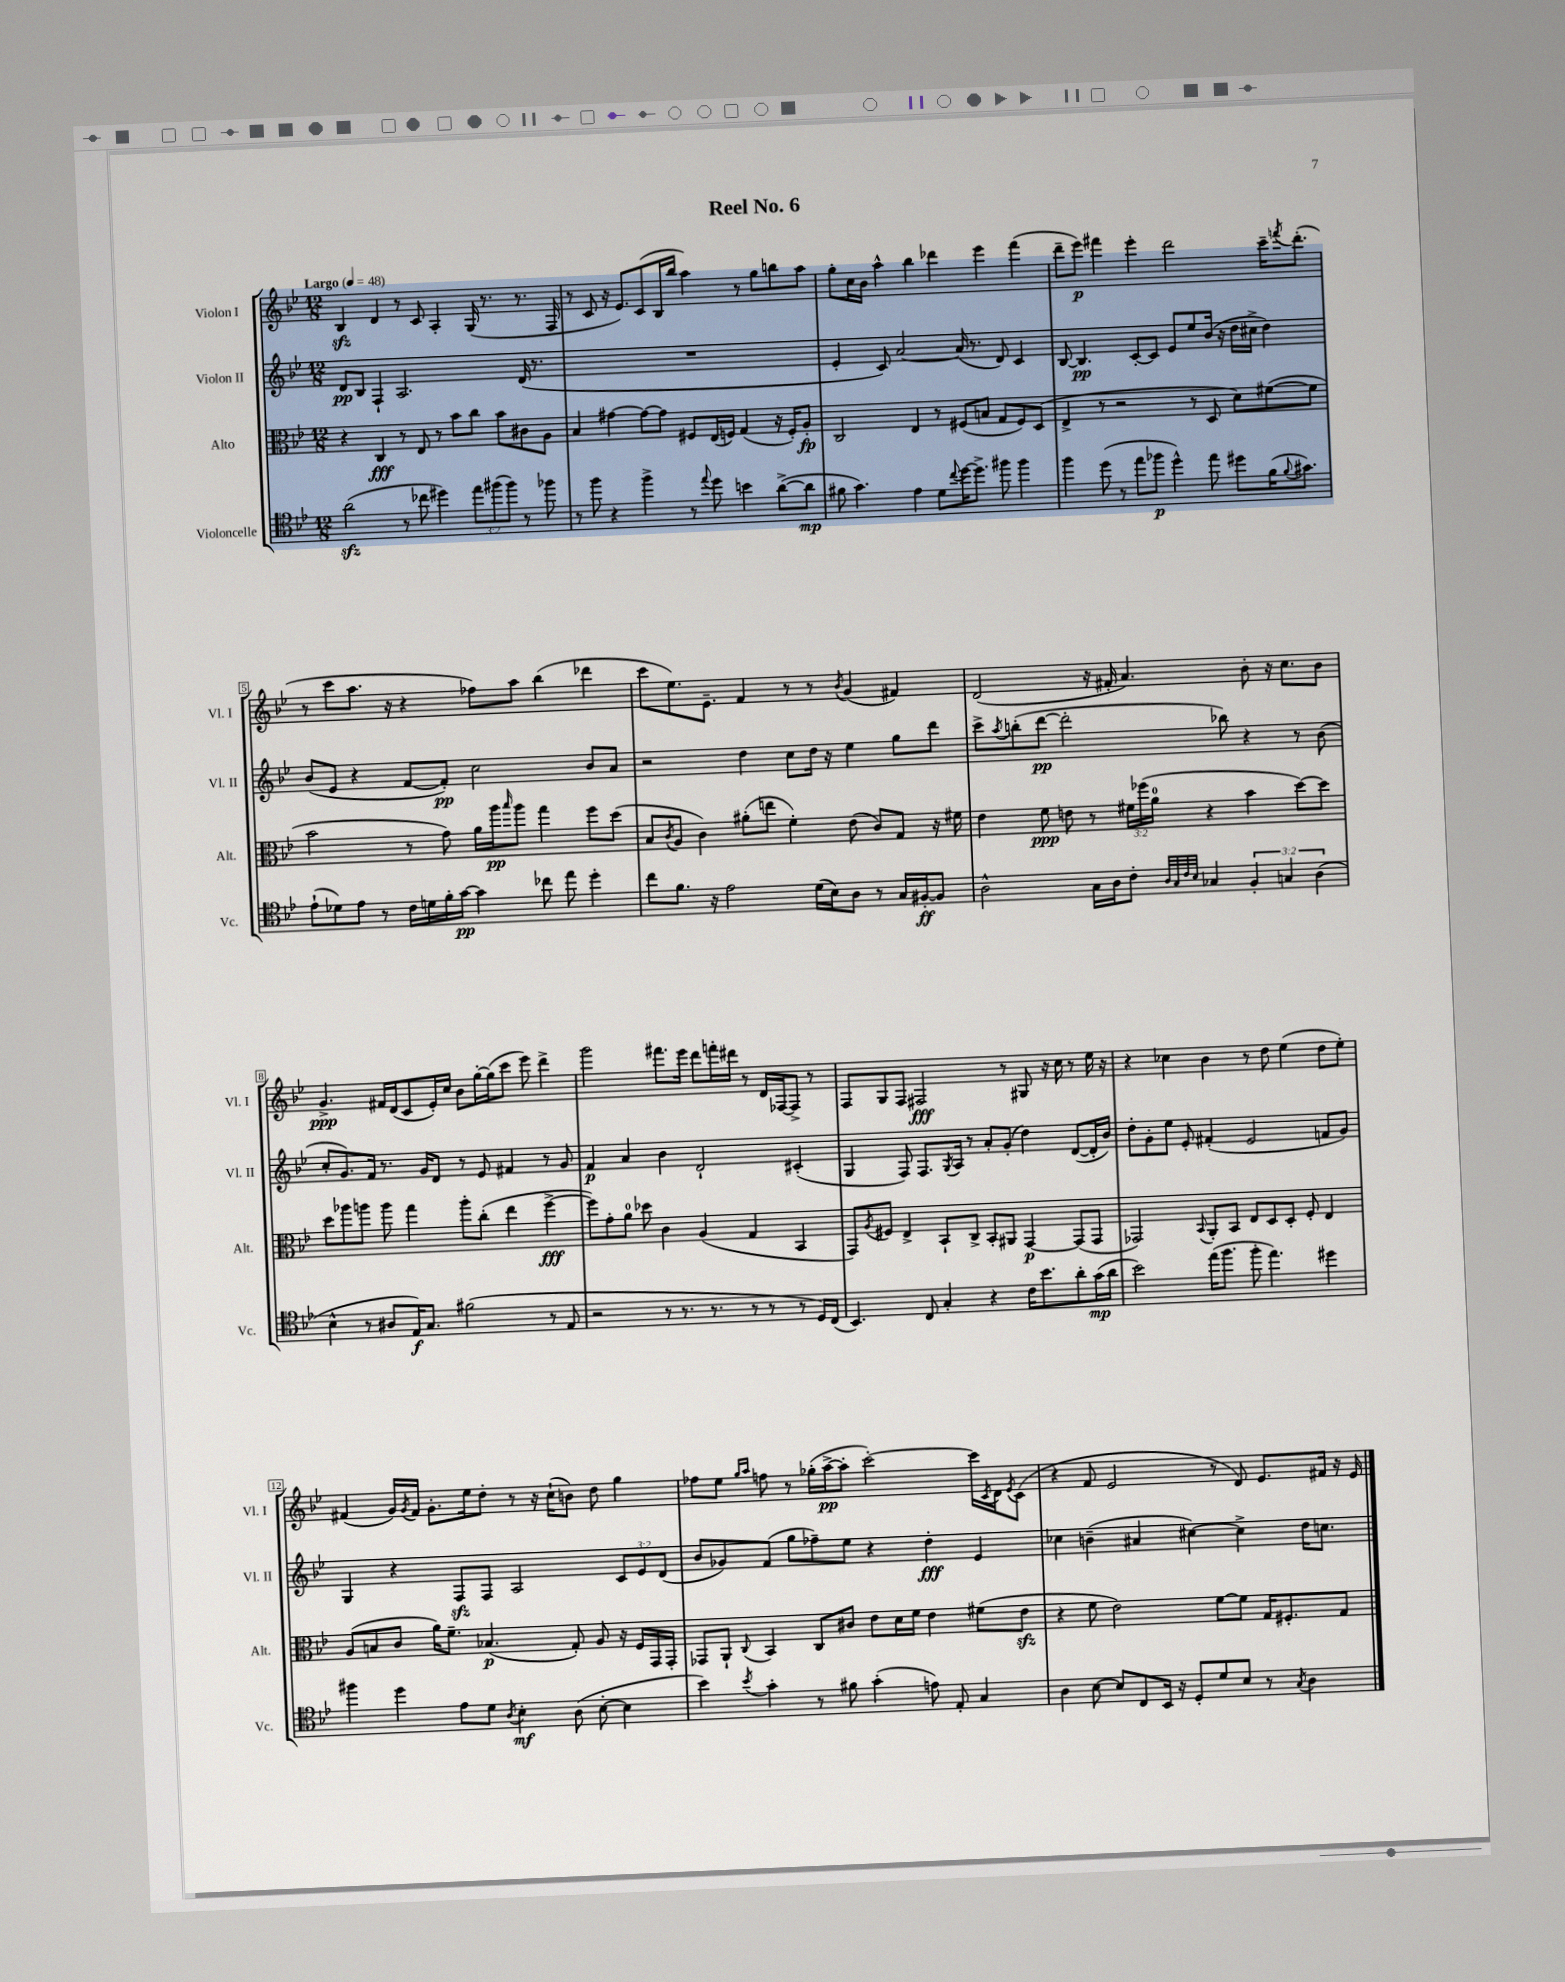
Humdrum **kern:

**kern	**dynam	**kern	**dynam	**kern	**dynam	**kern	**dynam
*part4	*part4	*part3	*part3	*part2	*part2	*part1	*part1
*staff4	*staff4	*staff3	*staff3	*staff2	*staff2	*staff1	*staff1
*I"Violoncelle	*	*I"Alto	*	*I"Violon II	*	*I"Violon I	*
*I'Vc.	*	*I'Alt.	*	*I'Vl. II	*	*I'Vl. I	*
*clefC4	*	*clefC3	*	*clefG2	*	*clefG2	*
*k[b-e-]	*	*k[b-e-]	*	*k[b-e-]	*	*k[b-e-]	*
*M12/8	*	*M12/8	*	*M12/8	*	*M12/8	*
*MM48	*	*MM48	*	*MM48	*	*MM48	*
=1	=1	=1	=1	=1	=1	=1	=1
!	!	!	!	!	!	!LO:TX:a:B:t=Largo	!
(2azz\	.	4r	.	8d/L	pp	4B-zz/	.
.	.	.	.	8B-/J	.	.	.
.	.	4C/	fff	4F`/	.	4d/	.
8r	.	8r	.	2.A/	.	8r	.
8cc-X\	.	8E-/	.	.	.	8c/	.
4dd#X\)	.	8r	.	.	.	4A'/	.
.	.	8b-\L	.	.	.	.	.
12ee-\L	.	8cc\J	.	.	.	(16G/	.
.	.	.	.	.	.	8.r	.
(12ff#X\	.	.	.	.	.	.	.
.	.	8b-\L	.	.	.	.	.
12ff#\J)	.	.	.	.	.	.	.
8r	.	8c#X\	.	(16d/	.	8.r	.
.	.	.	.	8.r	.	.	.
8ff-X\	.	8A\J	.	.	.	.	.
.	.	.	.	.	.	16F/	.
=2	=2	=2	=2	=2	=2	=2	=2
8r	.	4B-/	.	1.r	.	8r	.
8ff\	.	.	.	.	.	8c/	.
4r	.	[4g#X\	.	.	.	16r	.
.	.	.	.	.	.	8.e-/L)	.
4ff^\	.	8g#\L_	.	.	.	(8c/	.
.	.	8g#\J]	.	.	.	16B-/L	.
.	.	.	.	.	.	16bb-/JJ	.
8r	.	8F#X/L	.	.	.	4aa\)	.
8qqee-/	.	.	.	.	.	.	.
8dd\	.	(16E-/L	.	.	.	.	.
.	.	16Fn/JJ)	.	.	.	.	.
4bn\	.	(4G/	.	.	.	8r	.
.	.	.	.	.	.	8gg\L	.
([8a^\L	.	16r	.	.	.	8bbn\	.
.	.	16F'/KL)	.	.	.	.	.
8a\J]	mp	8A'/J	fp	.	.	8aa\J	.
=3	=3	=3	=3	=3	=3	=3	=3
8f#X\	.	2C/	.	4e-'/	.	8gg'\L	.
4.g\)	.	.	.	.	.	16cc\L	.
.	.	.	.	.	.	16b-\JJ	.
.	.	.	.	8c/)	.	4aa^^\	.
.	.	.	.	[2a/	.	.	.
4e-\	.	4E-/	.	.	.	4bb-\	.
8d\L	.	8r	.	.	.	4ddd-X\	.
8qqcc/	.	.	.	.	.	.	.
[16dd\K	.	(8F#X/L	.	(16a/]	.	.	.
8.dd^\J]	.	.	.	8.r	.	.	.
.	.	8Bn/J	.	.	.	4eee-\	.
8ff#X\	.	8G/L	.	8d/)	.	.	.
4ff#\	.	8F#/)	.	4c/	.	(4fff\	.
.	.	(8D/J	.	.	.	.	.
=4	=4	=4	=4	=4	=4	=4	=4
4ff\	.	4E-^/	.	[8B-/	.	8ddd~\L	.
.	.	.	.	4.B-/]	pp	8eee-\J)	p
(8dd\	.	8r	.	.	.	4fff#X\	.
8r	.	2r	.	.	.	.	.
8ee-\L	.	.	.	[8c'/L	.	4eee-'\	.
8ff-X\J	p	.	.	8c/J]	.	.	.
4dd^^\)	.	.	.	8e-/L	.	2ddd\	.
.	.	8r	.	8ee-/	.	.	.
8ee-\	.	8D/	.	(16b-/Jk	.	.	.
.	.	.	.	16r	.	.	.
8dd#X\L	.	8d\L)	.	16dd\LL	.	.	.
.	.	.	.	16cc#X^\JJ	.	.	.
(16f\K	.	([8f#X\	.	4dd\)	.	16ccc~\KL	.
8qqf/	.	.	.	.	.	8qfffn/	.
8.g#X\J)	.	.	.	.	.	(8.ddd'\J	.
.	.	8f#\J]	.	.	.	.	.
!!LO:LB:g=z
=5	=5	=5	=5	=5	=5	=5	=5
(8e-`\L	.	2b-\	.	(8b-/L	.	8r	.
8d-X\)	.	.	.	8e-/J	.	8ccc\L	.
8e-\J	.	.	.	4r	.	8.aa\J	.
8r	.	.	.	.	.	.	.
.	.	.	.	.	.	16r	.
16c\LL	.	8r	.	[8f/L	.	4r	.
16dn\	.	.	.	.	.	.	.
16f'\	.	8g\)	.	8f'/J])	pp	.	.
[16g\JJ	pp	.	.	.	.	.	.
4g\]	.	16a\LL	.	2cc\	.	8ff-X\L)	.
.	.	16aa\J	pp	.	.	.	.
.	.	16qqbb-/	.	.	.	.	.
.	.	8aa\J	.	.	.	8aa\J	.
8cc-X\	.	4gg\	.	.	.	(4bb-\	.
8ee-\	.	.	.	.	.	.	.
4dd'\	.	8ff\L	.	8b-/L	.	4ddd-X\	.
.	.	(8dd\J	.	8a/J	.	.	.
=6	=6	=6	=6	=6	=6	=6	=6
8cc\L	.	8B-/L	.	2r	.	8ccc\L	.
.	.	8qc/	.	.	.	.	.
8.f\J	.	8A/J	.	.	.	8.ee-\)	.
.	.	4c\)	.	.	.	.	.
16r	.	.	.	.	.	8.e-~\J	.
2e-\	.	.	.	.	.	.	.
.	.	(8a#X'\L	.	4dd\	.	4f/	.
.	.	8een\J	.	.	.	.	.
.	.	4f'\)	.	8cc\L	.	8r	.
(16d\LL	.	.	.	16dd\Jk	.	8r	.
16B-\J)	.	.	.	16r	.	.	.
.	.	.	.	.	.	8qb-/	.
8A\J	.	(8e-\	.	4ee-\	.	(4g/	.
8r	.	8c/L)	.	.	.	.	.
16G/LL	.	8G/J	.	8gg\L	.	4f#X/)	.
[16F#X'/J	ff	.	.	.	.	.	.
8F#/J]	.	16r	.	8ddd\J	.	.	.
.	.	16f#X\	.	.	.	.	.
=7	=7	=7	=7	=7	=7	=7	=7
2A^^\	.	4e-\	.	8ccc^\L	.	(2d/	.
.	.	.	.	8qaa/	.	.	.
.	.	.	.	(8bbn'\	.	.	.
.	.	8f\	ppp	[8ddd\J	pp	.	.
.	.	8en\	.	2ddd'\]	.	.	.
16G\LL	.	8r	.	.	.	16r	.
16A\J	.	.	.	.	.	16f#X'/	.
8c'\J	.	24f#X\LL	.	.	.	4.a/)	.
.	.	(24ff-X\	.	.	.	.	.
.	.	24a\JJ	.	.	.	.	.
32qqA/LLL	.	.	.	.	.	.	.
32qqG/	.	.	.	.	.	.	.
32qqc/	.	.	.	.	.	.	.
32qqB-/JJJ	.	.	.	.	.	.	.
4G-X/	.	4r	.	.	.	.	.
.	.	.	.	8bb-X\)	.	.	.
6F'/	.	4b-\	.	4r	.	8b-'\	.
.	.	.	.	.	.	16r	.
6Gn/	.	.	.	.	.	.	.
.	.	.	.	.	.	8.cc\L	.
.	.	[8dd\L)	.	8r	.	.	.
(6A\	.	.	.	.	.	.	.
.	.	8dd\J]	.	(8b-\	.	8b-\J	.
!!LO:LB:g=z
=8	=8	=8	=8	=8	=8	=8	=8
4B-^^\	.	8dd\L	.	8cc'/L	.	4.g^/	ppp
.	.	8aa-X\	.	8.g/)	.	.	.
8r	.	8aan\J	.	.	.	.	.
.	.	.	.	16f/Jk	.	.	.
8A#X/L	.	8aa\	.	8.r	.	16f#X/LL	.
.	.	.	.	.	.	(16d/J	.
16E-/K)	f	4gg\	.	.	.	8c/	.
8.G/J	.	.	.	16g/KL	.	.	.
.	.	.	.	8d/J	.	16e-'/L)	.
.	.	.	.	.	.	16cc/JJ	.
(2f#X\	.	8aa'\L	.	8r	.	8b-\L	.
.	.	(8cc'\J	.	8e-/	.	[16gg'\L	.
.	.	.	.	.	.	(16gg\J]	.
.	.	4ee-\	.	4f#X/	.	8ccc\J	.
.	.	.	.	.	.	8eee-\)	.
8r	.	[4ff^\	fff	8r	.	4ddd^\	.
8E-/	.	.	.	8g/	.	.	.
=9	=9	=9	=9	=9	=9	=9	=9
2r	.	8ff\L])	.	4f/	p	2ggg\	.
.	.	8g'\	.	.	.	.	.
.	.	8a\J	.	4a/	.	.	.
.	.	8dd-X\	.	.	.	.	.
8r	.	4c\	.	4b-\	.	8.fff#X\L	.
8.r	.	.	.	.	.	.	.
.	.	.	.	.	.	16eee-\Jk	.
.	.	(4A/	.	2d`/	.	8ddd\L	.
8.r	.	.	.	.	.	.	.
.	.	.	.	.	.	16fffn'\L	.
.	.	.	.	.	.	16ddd#X\JJ	.
8r	.	4G/	.	.	.	8r	.
8r	.	.	.	.	.	16d/LL	.
.	.	.	.	.	.	[16F-X/J	.
8r	.	4BB-/	.	(4c#X'/	.	8F-^/J]	.
16D/LL)	.	.	.	.	.	8r	.
(16C/JJ	.	.	.	.	.	.	.
=10	=10	=10	=10	=10	=10	=10	=10
4.BB-/)	.	8GG/L)	.	4G/	.	8F/L	.
.	.	8qA/	.	.	.	.	.
.	.	8F#X/J	.	.	.	8G/	.
.	.	4E-^/	.	8F/)	.	8F/J	.
8C/	.	.	.	8.F/L	.	2F#X/	fff
4G'/	.	8BB-`/L	.	.	.	.	.
.	.	.	.	8qG/	.	.	.
.	.	.	.	16A/Jk	.	.	.
.	.	8C^/J	.	8r	.	.	.
4r	.	8BB-'/L	.	8a'/L	.	.	.
.	.	8AA#X/J	.	(8g'/J	.	8r	.
16c\KL	.	[4GG/	p	4dd\)	.	8G#X/	.
8.b-\	.	.	.	.	.	.	.
.	.	.	.	.	.	16r	.
.	.	.	.	.	.	16cc\	.
8a'\	.	(8GG/L]	.	([8d/L	.	8r	.
(16g\L	mp	8GG/J	.	16d'/L]	.	16ee-\	.
16a\JJ	.	.	.	16b-/JJ)	.	16r	.
=11	=11	=11	=11	=11	=11	=11	=11
2b-\)	.	2GG-X/)	.	8dd'\L	.	4r	.
.	.	.	.	8g'\	.	.	.
.	.	.	.	8ee-\J	.	4cc-X\	.
.	.	.	.	8e-'/	.	.	.
.	.	8qqBB-/	.	.	.	.	.
(16ee-\KL	.	8AA'/L	.	(4f#X'/	.	4b-\	.
8.ff\J	.	.	.	.	.	.	.
.	.	8BB-/J	.	.	.	.	.
8ff'\	.	8E-/L	.	2e-/	.	8r	.
4.ee-\)	.	8D/	.	.	.	8dd\	.
.	.	8D'/J	.	.	.	(4ee-\	.
.	.	8F'/	.	.	.	.	.
4dd#X\	.	4E-/	.	8fn/L	.	8dd\L	.
.	.	.	.	8g/J)	.	8ee-'\J)	.
!!LO:LB:g=z
=12	=12	=12	=12	=12	=12	=12	=12
4ff#X\	.	(8A/L	.	4G/	.	(4f#X/	.
.	.	8Bn/	.	.	.	.	.
4dd\	.	8c/J	.	4r	.	16g/LL)	.
.	.	.	.	.	.	8qg/	.
.	.	.	.	.	.	16f#/JJ	.
.	.	16a\KL)	.	.	.	8.g'\L	.
.	.	8.f~\J	.	.	.	.	.
8e-\L	.	.	.	8Fzz/L	.	.	.
.	.	.	.	.	.	16ee-\k	.
8d\J	.	(4.B-X/	p	8F/J	.	8dd'\J	.
8qA/	.	.	.	.	.	.	.
4B-'\	mf	.	.	2A/	.	8r	.
.	.	.	.	.	.	16r	.
.	.	.	.	.	.	(16cc`\KL	.
(8A\	.	8G'/)	.	.	.	8bn\J)	.
[8B-'\	.	8A/	.	.	.	8dd\	.
4B-\]	.	16r	.	12c/L	.	4gg\	.
.	.	16F/LL	.	.	.	.	.
.	.	.	.	12e-/	.	.	.
.	.	16GG/	.	.	.	.	.
.	.	.	.	(12d/J	.	.	.
.	.	16GG'/JJ	.	.	.	.	.
=13	=13	=13	=13	=13	=13	=13	=13
4b-\)	.	8GG-X/L	.	8b-/L	.	8ff-X\L	.
.	.	8AA`/J	.	8g-X/)	.	8ee-\J	.
.	.	.	.	.	.	16qqgg/LL	.
8qb-/	.	8qqC/	.	.	.	16qqaa/JJ	.
4g'\	.	4BB-/	.	(8f/J	.	8ffn\	.
.	.	.	.	8gg\L	.	8r	.
8r	.	8C/L	.	8ff-X~\)	.	(16gg-X'\LL	.
.	.	.	.	.	.	[16aa^\J	pp
8f#X\	.	8c#X/J	.	8ee-\J	.	8aa'\J]	.
(4g'\	.	8e-\L	.	4r	.	[2ccc'\)	.
.	.	16d\L	.	.	.	.	.
.	.	16f\JJ	.	.	.	.	.
8en\)	.	4e-\	.	4dd'\	fff	.	.
8E-'/	.	.	.	.	.	.	.
4G/	.	(8f#X\L	.	4e-/	.	16ccc\LL]	.
.	.	.	.	.	.	8qc/	.
.	.	.	.	.	.	16d\J	.
.	.	.	.	.	.	8qe-/	.
.	.	8e-zz\J	.	.	.	(8c\J	.
=14	=14	=14	=14	=14	=14	=14	=14
4A\	.	4r	.	4cc-X\	.	4r	.
[8B-\	.	8f\	.	(4bn~\	.	8f/	.
8B-/L]	.	2e-\)	.	.	.	2e-/	.
8C/	.	.	.	4a#X/	.	.	.
16BB-/Jk	.	.	.	.	.	.	.
16r	.	.	.	.	.	.	.
8D'/L	.	.	.	[4cc#X\)	.	.	.
8d/	.	[8f\L	.	.	.	8r	.
8B-/J	.	8f\J]	.	4cc#^\]	.	8d/)	.
8r	.	16G/KL	.	.	.	8.e-/L	.
.	.	8.F#X'/	.	.	.	.	.
8qG/	.	.	.	.	.	.	.
4A\	.	.	.	16dd\KL	.	.	.
.	.	.	.	8.ccn\J	.	16f#X/Jk	.
.	.	8G/J	.	.	.	16r	.
.	.	.	.	.	.	16e-/	.
==	==	==	==	==	==	==	==
*-	*-	*-	*-	*-	*-	*-	*-
